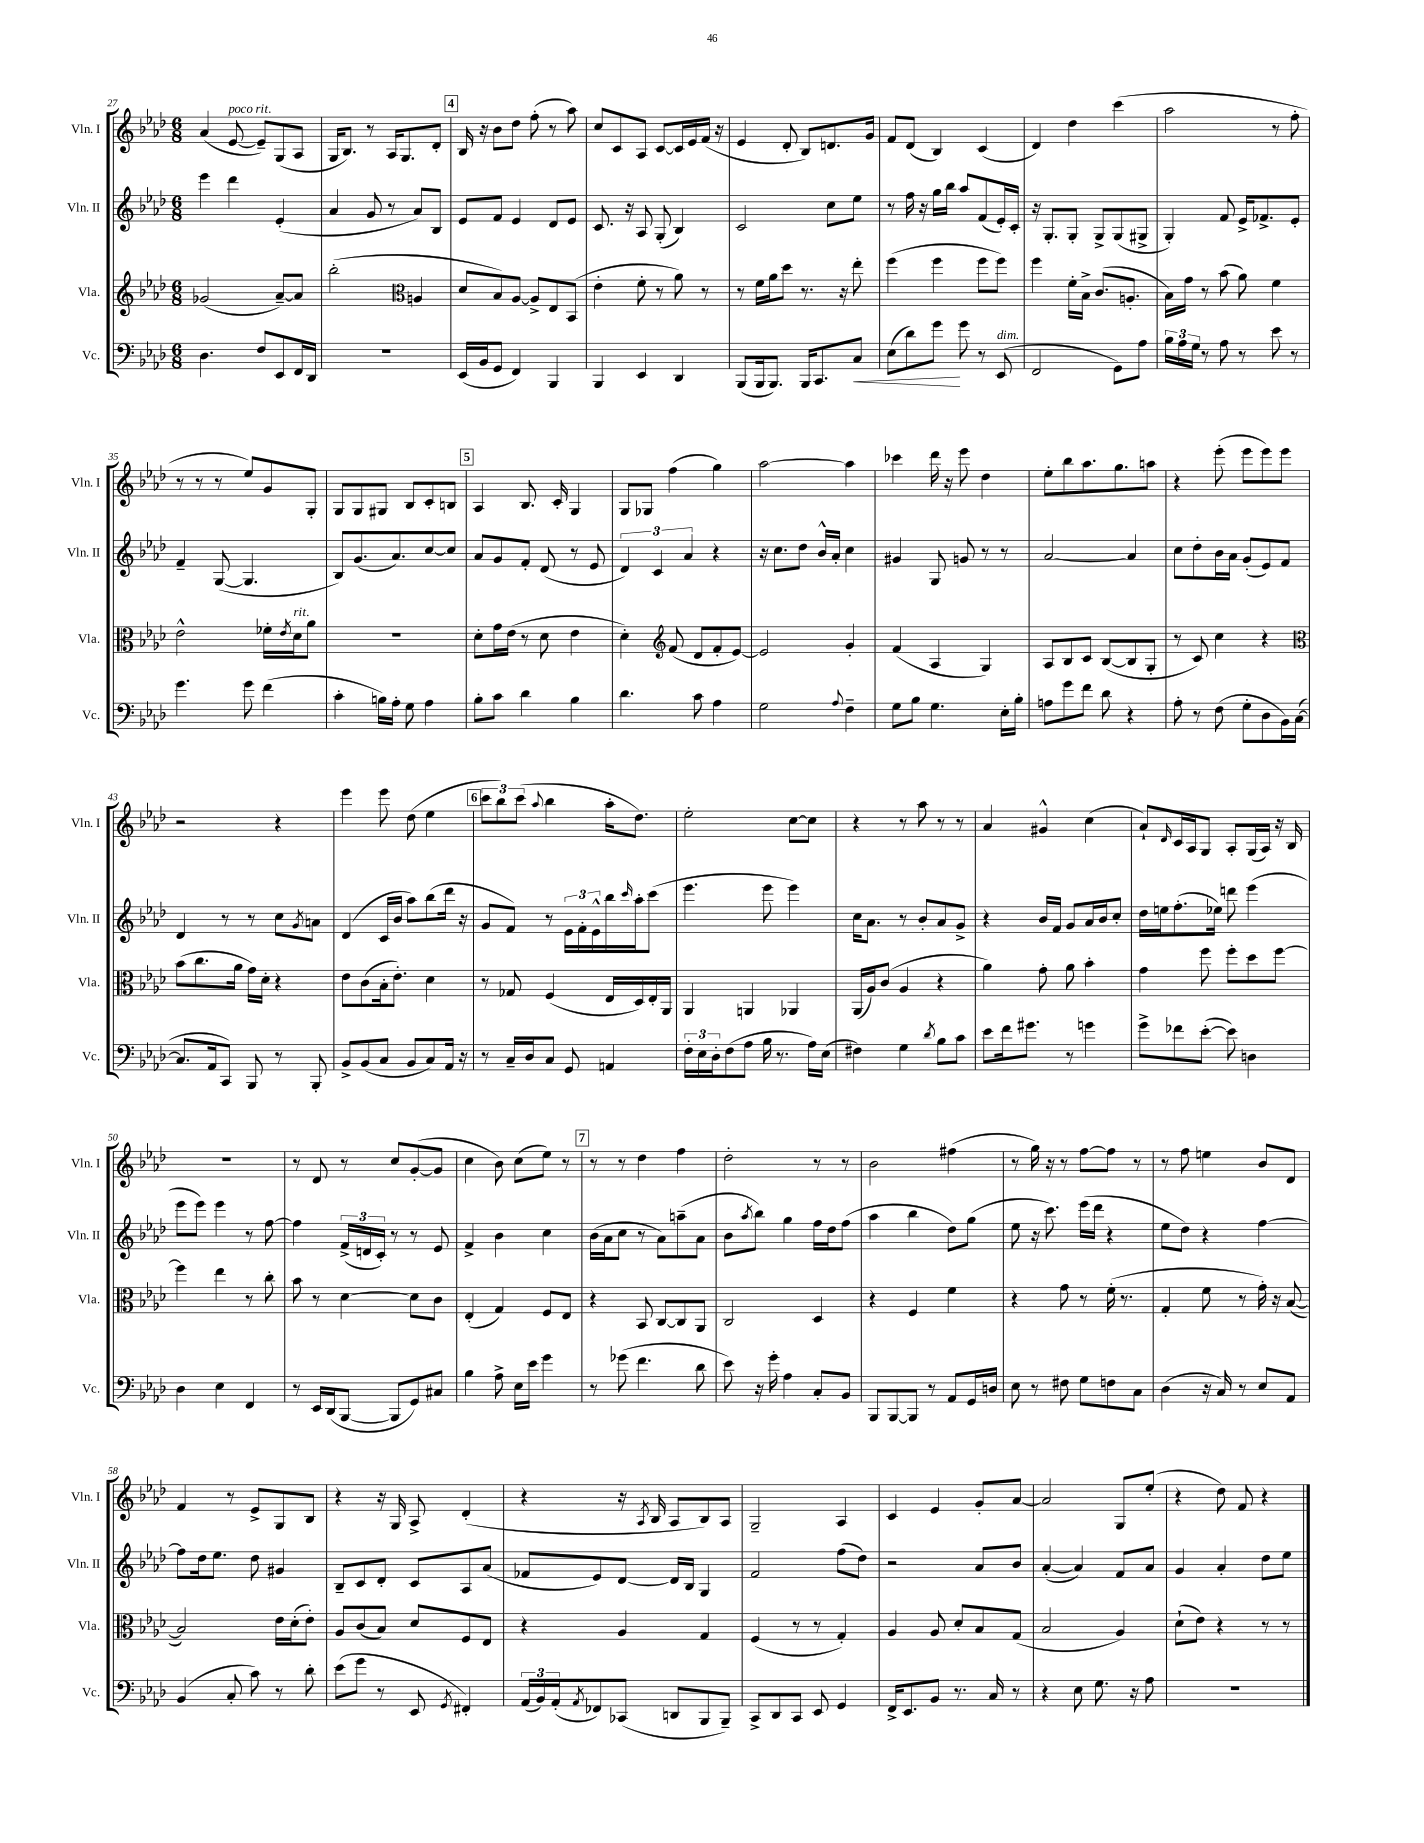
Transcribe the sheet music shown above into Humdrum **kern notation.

**kern	**kern	**kern	**kern
*staff4	*staff3	*staff2	*staff1
*clefF4	*clefG2	*clefG2	*clefG2
*k[b-e-a-d-]	*k[b-e-a-d-]	*k[b-e-a-d-]	*k[b-e-a-d-]
*M6/8	*M6/8	*M6/8	*M6/8
4.D-	(2g-	4eee-	(4a-
.	.	4ddd-	[8e-
8F	.	.	8e-~])
8EE-	[8a-~)	(4e-'	(8G
16FF	8a-]	.	8A-
16DD-	.	.	.
=	=	=	=
2.r	(2bb-'	4a-	16G
.	.	.	8.B-)
.	.	8g	8r
.	.	8r	16A-
.	.	.	8.G
*	*clefC3	*	*
.	4A	8a-)	.
.	.	8B-	8d-'
=	=	=	=
(16EE-	8d-	8e-	16B-
16BB-	.	.	16r
8GG	8B-)	8f	8b-
4FF)	[8A-	4e-	8dd-
.	8A-^]	.	(8ff'
4BBB-	8E-	8d-	8r
.	(8BB-	8e-	8aa-)
=	=	=	=
4BBB-	4e-'	8.c	8cc
.	.	.	8c
.	.	16r	.
4EE-	8f'	8A-	8A-
.	8r	(8G'	[8c
4DD-	8a-)	4B-)	16c]
.	.	.	16e-
.	8r	.	(16f
.	.	.	16r
=	=	=	=
(8BBB-	8r	2c	4e-
16BBB-	16f	.	.
8.BBB-)	16a-	.	.
.	8dd-	.	8d-'
16BBB-	8.r	.	8B-)
8.CC	.	.	.
.	.	8cc	8.d
.	16r	.	.
8C	8ee-'	8ee-	.
.	.	.	16g
=	=	=	=
(8E-	(4ff	8r	8f
8d-)	.	16ff	(8d-
.	.	16r	.
8g	4ff	16gg	4B-)
.	.	16bb-	.
8g	.	8aa-	.
8r	8ff	(8f	(4c
(8EE-	8ff)	16e-')	.
.	.	16c'	.
=	=	=	=
2FF	4ff	16r	4d-)
.	.	8.G'	.
.	16f'	8G'	4dd-
.	16B-^	.	.
.	(8.c	8G^	.
8GG)	.	(8G	(4ccc
.	8.A'	.	.
8A-	.	8G#^	.
=	=	=	=
24B-	16B-)	4G')	2aa-
24A-	.	.	.
.	16g	.	.
24G	.	.	.
8r	8r	.	.
8A-	(8b-	8f	.
8r	8a-)	16e-^	.
.	.	8.f-^	.
8e-	4f	.	8r
8r	.	8e-'	8ff'
=	=	=	=
4.g	2e-^^	4f~	8r
.	.	.	8r
.	.	([8G	8r
8g	.	4.G]	8ee-)
(4f	16f-'	.	8g
.	8qe-	.	.
.	16d-	.	.
.	8a-	.	8G'
=	=	=	=
4c'	2.r	8B-)	8G
.	.	(8.g	8G
16B)	.	.	8G#
16A-'	.	8.a-)	.
8G	.	.	8B-
4A-	.	[8cc	8c'
.	.	8cc]	8B
=	=	=	=
8B-'	8d-'	8a-	4A-
8c	16g	8g	.
.	(16e-	.	.
4d-	8r	8f'	8.B-
.	8d-	(8d-	.
.	.	.	16c'
4B-	4e-	8r	4G
.	.	8e-	.
=	=	=	=
4.d-	4d-')	6d-)	8G
.	.	.	8G-
.	.	6c	.
*	*clefG2	*	*
.	(8f	.	(4ff
.	.	6a-	.
8c	8d-	.	.
4A-	8f'	4r	4gg)
.	[8e-)	.	.
=	=	=	=
2G	2e-]	16r	[2aa-
.	.	8.cc	.
.	.	8dd-	.
.	.	16b-^^	.
.	.	16a-'	.
8qqA-	.	.	.
4F~	4g'	4cc	4aa-]
=	=	=	=
8G	(4f	4g#	4ccc-
8B-	.	.	.
4.G	4A-	8G	16ddd-
.	.	.	16r
.	.	8g	8eee-
.	4G)	8r	4dd-
16E-'	.	8r	.
16B-'	.	.	.
=	=	=	=
8A	8A-	[2a-	8ee-'
8g	8B-	.	8bb-
8f	8c	.	8.aa-
8d-	([8B-	.	.
.	.	.	8.gg
4r	8B-]	4a-]	.
.	8G'	.	8aa
=	=	=	=
8A-'	8r	8cc	4r
8r	8c)	8dd-'	.
(8F	4cc	16b-	(8eee-'
.	.	16a-	.
8G'	.	(8g'	8eee-
8D-	4r	8e-)	8eee-)
16BB-)	.	8f	8eee-
([16C	.	.	.
=	=	=	=
*	*clefC3	*	*
8.C]	(8b-	4d-	2r
.	8.cc	.	.
16AA-	.	.	.
8CC)	.	8r	.
.	16a-	.	.
8BBB-	16g)	8r	.
.	16d-'	.	.
8r	4r	8cc	4r
.	.	8qg	.
8BBB-'	.	8a	.
=	=	=	=
8BB-^	8e-	(4d-	4eee-
(8BB-	(8c	.	.
8C	16B-'	16c	8eee-
.	8.e-')	16b-	.
8BB-	.	8aa-)	(8dd-
8C)	4d-	(8bb-	4ee-
16AA-	.	16ddd-	.
16r	.	16r	.
=	=	=	=
8r	8r	8g	12ccc
.	.	.	12bb-)
16C~	8G-	8f)	.
.	.	.	(12ccc
16D-	.	.	.
.	.	.	8qqaa-
8C	(4F	8r	4bb-
8GG	.	24e-	.
.	.	24f'	.
.	.	24e-^^	.
4AA	16E-	16bb-	16aa-'
.	.	16qqccc	.
.	16D-)	16aa-'	8.dd-)
.	16E-'	(8ccc	.
.	16AA-	.	.
=	=	=	=
24F'	4AA-	4.eee-	2ee-'
24E-	.	.	.
24D-'	.	.	.
(8F	.	.	.
8A-	4AA	.	.
16B-	.	8eee-	.
8.r	.	.	.
.	4AA-	4eee-)	[8cc
16A-)	.	.	8cc]
(16E-	.	.	.
=	=	=	=
4F#)	(16AA-	16cc	4r
.	16A-)	8.a-	.
.	(8c	.	.
4G	4A-	8r	8r
.	.	8b-'	8aa-
8qd-	.	.	.
8B-	4r	8a-	8r
8c	.	8g^	8r
=	=	=	=
8e-	4a-)	4r	4a-
16f	.	.	.
8.g#	.	.	.
.	8g'	16b-	4g#^^
.	.	16f	.
8r	8a-	8g	.
4g	4b-'	16a-	(4cc
.	.	16b-	.
.	.	8cc'	.
=	=	=	=
8g^	4g	16dd-	8a-`)
.	.	16ee	.
.	.	.	16qqd-
8f-	.	(8.ff'	16c
.	.	.	16A-
([8e-'	8ff	.	8G
.	.	16ee-)	.
8e-])	8ff'	8ddd	8A-'
4D	8dd-	(4eee-	(16G
.	.	.	16A-)
.	[8ff	.	16r
.	.	.	16B-
=	=	=	=
4D-	4ff]	8eee-	2.r
.	.	8eee-)	.
4E-	4ee-	4eee-	.
4FF	8r	8r	.
.	8cc'	[8ff	.
=	=	=	=
8r	8b-	4ff]	8r
16EE-	8r	.	8d-
(16DD-	.	.	.
[8BBB-	[4d-	(24f^	8r
.	.	24d	.
.	.	24c')	.
8BBB-]	.	8r	8cc
8GG)	8d-]	8r	([8g'
8C#	8c	8e-	8g]
=	=	=	=
4B-	(4E-'	4f^	4cc
8A-^	4G)	4b-	8b-)
16E-	.	.	(8cc
16e-	.	.	.
4g	8F	4cc	8ee-)
.	8E-	.	8r
=	=	=	=
8r	4r	(16b-	8r
.	.	16a-	.
(8g-	.	8cc	8r
4.f	8BB-	8r	4dd-
.	[8C	8a-)	.
.	8C]	(8aa~	4ff
8d-	8AA-	8a-	.
=	=	=	=
8e-)	2C	8b-	2dd-'
.	.	8qaa-	.
16r	.	8bb-)	.
16g'	.	.	.
4A-	.	4gg	.
8C'	4D-	16ff	8r
.	.	16dd-	.
8BB-	.	(8ff	8r
=	=	=	=
8BBB-	4r	4aa-	2b-
[8BBB-	.	.	.
8BBB-]	4F	4bb-	.
8r	.	.	.
8AA-	4f	8dd-)	(4ff#
16GG	.	(8gg	.
16D	.	.	.
=	=	=	=
8E-	4r	8ee-	8r
8r	.	16r	16gg)
.	.	8.ccc)	16r
8F#	8g	.	8r
8G	8r	(16eee-	[8ff
.	.	16ddd-	.
8F	(16f'	4r	8ff]
.	8.r	.	.
8C	.	.	8r
=	=	=	=
(4D-	4G'	8ee-	8r
.	.	8dd-)	8ff
16r	8f	4r	4ee
16C)	.	.	.
8r	8r	.	.
8E-	16g')	[4ff	8b-
.	16r	.	.
8AA-	([8B-	.	8d-
=	=	=	=
(4BB-	2B-])	8ff]	4f
.	.	16dd-	.
.	.	8.ee-	.
8C'	.	.	8r
8c)	.	8dd-	8e-^
8r	16e-	4g#	8G
.	(16d-'	.	.
8d-'	8e-')	.	8B-
=	=	=	=
(8e-	8A-	8B-~	4r
8g	(8c	8c	.
8r	8B-)	8d-'	16r
.	.	.	16G
8EE-	8d-	8c	8A-^
8qGG	.	.	.
4FF#')	8F	8A-	(4d-'
.	8E-	(8a-	.
=	=	=	=
(24AA-	4r	8f-	4r
24BB-)	.	.	.
(24AA-'	.	.	.
8qAA-	.	.	.
8FF-)	.	8e-)	.
(8CC-	4A-	[8d-	16r
.	.	.	8qA-
.	.	.	16B-
8DD	.	16d-]	8A-
.	.	16B-	.
8BBB-	4G	4G	8B-)
8BBB-~)	.	.	8A-
=	=	=	=
8CC^	(4F	2f	2G~
8DD-	.	.	.
8CC	8r	.	.
8EE-	8r	.	.
4GG	4G')	(8ff	4A-
.	.	8dd-)	.
=	=	=	=
16FF^	4A-	2r	4c
8.EE-	.	.	.
8BB-	8A-	.	4e-
8.r	8d-'	.	.
.	8B-	8a-	8g'
16C	.	.	.
8r	(8G	8b-	[8a-
=	=	=	=
4r	2B-	([4a-'	2a-]
8E-	.	4a-])	.
8.G	.	.	.
.	4A-)	8f	8G
16r	.	.	.
8A-	.	8a-	(8ee-'
=	=	=	=
2.r	(8d-`	4g	4r
.	8e-)	.	.
.	4r	4a-'	8dd-)
.	.	.	8f
.	8r	8dd-	4r
.	8r	8ee-	.
==	==	==	==
*-	*-	*-	*-
